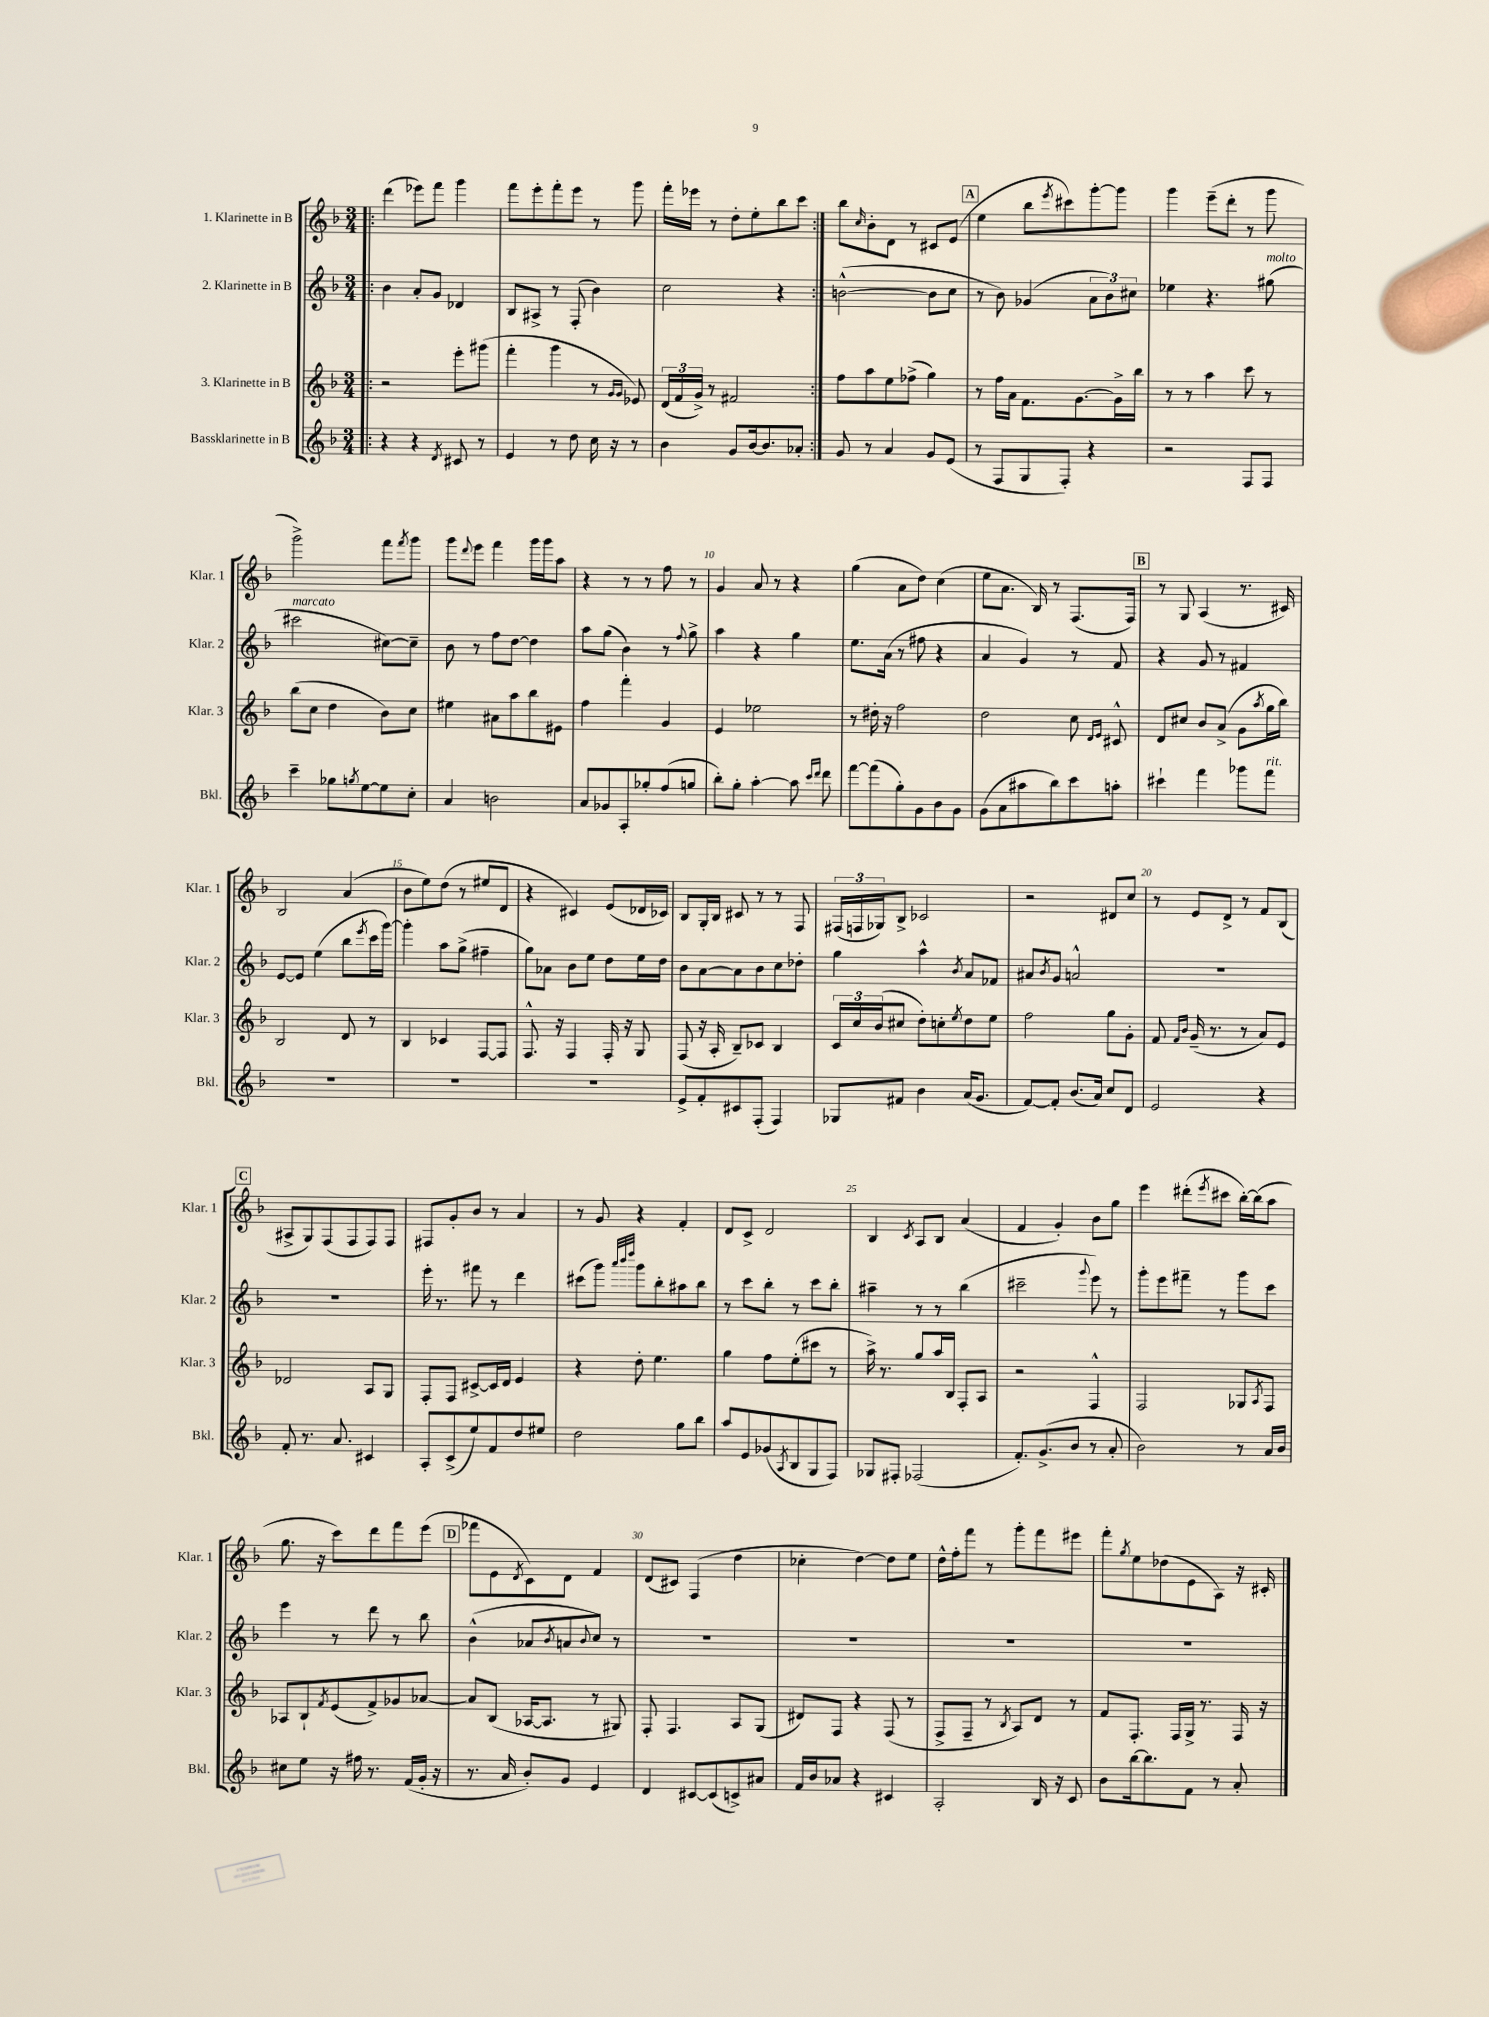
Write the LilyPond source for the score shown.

<<
\new StaffGroup <<
\new Staff = "s0" \with { instrumentName = "1. Klarinette in B" shortInstrumentName = "Klar. 1" } {
    \clef treble \key f \major \numericTimeSignature \time 3/4
    \repeat volta 2 { \bar ".|:" d'''4( ees'''8) f'''8 g'''4 |
    f'''8 e'''8-. f'''8-. e'''8 r8 g'''8 |
    f'''16-. ees'''16 r8 d''8-. e''8-. bes''8 c'''8 | }
    bes''8 \grace { c''16 } bes'8-. d'8 r8 cis'8 e'8( |
    \mark \markup { \box "A" } e''4 bes''8 \acciaccatura { e'''8 } cis'''8) g'''8~-. g'''8 |
    g'''4 e'''8--( d'''8-. r8 g'''8 |
    g'''2->) f'''8 \acciaccatura { f'''8 } g'''8 |
    g'''8 \appoggiatura { d'''8 } e'''8 f'''4 g'''16 g'''16 a''8 |
    r4 r8 r8 f''8 r8 |
    g'4 a'8 r8 r4 |
    g''4( a'8 d''8) c''4( |
    e''8 a'8. bes16) r8 f8.( f16) |
    \mark \markup { \box "B" } r8 g8 a4( r8. cis'16) |
    bes2 a'4( |
    bes'8 e''8) d''8( r8 eis''8 d'8 |
    r4 cis'4) e'8( des'16 ces'16) |
    bes8 g16-. bes16 cis'8 r8 r8 f8 |
    \tuplet 3/2 { fis16( f16 ges16) } bes8-> ces'2 |
    r2 dis'8 c''8 |
    r8 e'8 d'8-> r8 f'8 bes8( |
    \mark \markup { \box "C" } ais8-> g8) f8( f8 f8) f8 |
    fis8 g'8-. bes'8 r8 a'4 |
    r8 g'8 r4 f'4-. |
    d'8 c'8-> d'2 |
    bes4 \acciaccatura { c'8 } a8 bes8 a'4( |
    f'4 g'4-.) bes'8 g''8 |
    e'''4 dis'''8-.( \acciaccatura { e'''8 } cis'''8 bes''16~-.) bes''16( a''8 |
    g''8. r16 c'''8) d'''8 f'''8 e'''8( |
    \mark \markup { \box "D" } fes'''8 e'8 \acciaccatura { d'8 } c'8) d'8 f'4 |
    d'8( cis'8) f4( d''4 |
    ces''4-. d''4~) d''8 e''8 |
    d''16-^ f''16-. f'''8 r8 g'''8-. f'''8 eis'''8 |
    f'''8-. \acciaccatura { g''8 } e''8 des''8( e'8 a8) r16 cis'16-. \bar "|." |
}
\new Staff = "s1" \with { instrumentName = "2. Klarinette in B" shortInstrumentName = "Klar. 2" } {
    \clef treble \key f \major \numericTimeSignature \time 3/4
    \repeat volta 2 { \bar ".|:" bes'4 a'8-. g'8 des'4 |
    bes8 ais8-> r8 f8-.( bes'4) |
    c''2 r4 | }
    b'2~-^( b'8 c''8 |
    \mark \markup { \box "A" } r8 bes'8) ges'4( \tuplet 3/2 { a'8 bes'8) cis''8 } |
    ees''4 r4. gis''8^\markup { \italic "molto" }( |
    cis'''2^\markup { \italic "marcato" } cis''8~) cis''8-- |
    bes'8 r8 f''8 d''8~ d''4 |
    a''8 g''8( bes'4) r8 \appoggiatura { f''8 } g''8-> |
    a''4 r4 g''4 |
    e''8. a'16( r8 fis''8 r4 |
    a'4 g'4) r8 f'8 |
    \mark \markup { \box "B" } r4 g'8 r8 fis'4 |
    e'8~ e'8 e''4( bes''8 \acciaccatura { e'''8 } c'''16 g'''16~) |
    g'''4-. a''8 g''8->( fis''4-- |
    g''8) aes'8 bes'8 e''8 d''8 e''16 d''16 |
    bes'8 a'8~ a'8 bes'8 c''8 des''8-. |
    g''4 a''4-^ \acciaccatura { bes'8 } a'8 fes'8 |
    ais'8 \acciaccatura { bes'8 } g'8 a'2-^ |
    R2. |
    \mark \markup { \box "C" } R2. |
    e'''16-. r8. fis'''8 r8 d'''4 |
    cis'''8( g'''8) \grace { a'''32 bes'''32 d''''32 } g'''8 bes''8-. ais''8 bes''8 |
    r8 c'''8 bes''8-. r8 c'''8 bes''8-. |
    ais''4-- r8 r8 bes''4( |
    cis'''2-- \appoggiatura { g'''8 } e'''8) r8 |
    g'''8-. e'''8 fis'''8-- r8 g'''8 c'''8 |
    e'''4 r8 d'''8 r8 bes''8 |
    \mark \markup { \box "D" } bes'4-^( aes'8 \acciaccatura { bes'8 } a'8 \appoggiatura { bes'8 } c''8) r8 |
    R2. |
    R2. |
    R2. |
    R2. \bar "|." |
}
\new Staff = "s2" \with { instrumentName = "3. Klarinette in B" shortInstrumentName = "Klar. 3" } {
    \clef treble \key f \major \numericTimeSignature \time 3/4
    \repeat volta 2 { \bar ".|:" r2 e'''8-. gis'''8( |
    f'''4-. g'''4 r8 \grace { g'16 g'16 } ees'8) |
    \tuplet 3/2 { d'16( f'16 g'16->) } r8 fis'2 | }
    f''8 a''8 e''8 fes''8->( g''4) |
    \mark \markup { \box "A" } r8 f''16 a'16 f'8. g'8.~ g'16-> bes''16 |
    r8 r8 a''4 c'''8 r8 |
    bes''8( c''8 d''4 bes'8) c''8 |
    eis''4 ais'8 a''8 bes''8 eis'8 |
    f''4 f'''4-. g'4 |
    e'4 ees''2 |
    r8 dis''16-. r16 f''2 |
    d''2 c''8 \grace { d'16 e'16 } cis'8-^ |
    \mark \markup { \box "B" } d'8 cis''8 bes'8 a'8->( g'8 \acciaccatura { a''8 } g''16 bes''16) |
    bes2 d'8 r8 |
    bes4 ces'4 f8~ f8 |
    f8.-^ r16 f4 f16-. r16 g8 |
    f8( r16 a16-. bes8--) ces'8 bes4 |
    \tuplet 3/2 { c'16 c''16 bes'16( } cis''8 d''8-.) c''8-. \acciaccatura { e''8 } d''8 e''8 |
    f''2 g''8 g'8-. |
    f'8 \grace { f'16 bes'16 } g'16--( r8. r8 a'8) e'8 |
    \mark \markup { \box "C" } des'2 a8 g8 |
    f8-. f8 cis'8~-> cis'16 d'16 e'4 |
    r4 d''8-. e''4. |
    g''4 f''8 e''8-.( cis'''8 r8 |
    a''16->) r8. g''8 a''16 bes16 f8-. a8 |
    r2 f4-^ |
    f2 ges8 \acciaccatura { a8 } f8 |
    aes8 bes8-! \acciaccatura { f'8 } e'8( f'8->) ges'8 aes'8~ |
    \mark \markup { \box "D" } aes'8 bes8( aes16~ aes8. r8 gis8) |
    f8-. f4. a8 g8( |
    dis'8) f8 r4 f8( r8 |
    f8-> f8-- r8 \acciaccatura { bes8 } a8) d'8 r8 |
    f'8 f8.-. f16 g16-> r8. f16 r16 \bar "|." |
}
\new Staff = "s3" \with { instrumentName = "Bassklarinette in B" shortInstrumentName = "Bkl." } {
    \clef treble \key f \major \numericTimeSignature \time 3/4
    \repeat volta 2 { \bar ".|:" r4 r4 \acciaccatura { d'8 } cis'8 r8 |
    e'4 r8 d''8 c''16 r16 r8 |
    bes'4 g'8 bes'16~ bes'8. aes'8-. | }
    g'8 r8 a'4 g'8 e'8( |
    \mark \markup { \box "A" } r8 f8 g8 f8-.) r4 |
    r2 f8 f8 |
    c'''4-- ges''8 \acciaccatura { g''8 } e''8~ e''8 c''8-. |
    a'4 b'2 |
    a'8 ges'8 a8-. ges''8-. f''8( g''8 |
    bes''8-.) g''8-. a''4~-. a''8 \grace { c'''16 d'''16 } d'''8 |
    f'''8~ f'''8( g''8-.) g'8 bes'8 g'8 |
    g'8( a'8 ais''8 bes''8) c'''8 a''8-. |
    \mark \markup { \box "B" } cis'''4-! f'''4 ges'''8 f'''8^\markup { \italic "rit." } |
    R2. |
    R2. |
    R2. |
    e'8-> f'8-. cis'8 f8-.( f4) |
    ges8 fis'8 bes'4 a'16( g'8. |
    f'8~) f'8-. bes'8.( a'16) c''8 d'8 |
    e'2 r4 |
    \mark \markup { \box "C" } f'8-. r8. a'8. cis'4 |
    a8-. c'8->( e''8) f'8 d''8 eis''8 |
    d''2 g''8 bes''8 |
    a''8 e'8 ges'8( \acciaccatura { a8 } bes8 g8 f8) |
    ges8 fis8-. fes2( |
    f'8.-.) g'8.->( bes'8 r8 a'8-. |
    bes'2) r8 a'16 bes'16 |
    cis''8 e''8 r16 fis''16 r8. f'16( g'16-. r16 |
    \mark \markup { \box "D" } r8. a'16 bes'8-.) g'8 e'4 |
    d'4 cis'8~ cis'8( c'8->) ais'8 |
    f'16 bes'16 aes'8 r4 cis'4 |
    a2-. bes16 r16 c'8 |
    bes'8 bes''16~ bes''8. f'8 r8 a'8-. \bar "|." |
}
>>
>>
\layout { \context { \Score \override BarNumber.break-visibility = ##(#f #t #t) barNumberVisibility = #(every-nth-bar-number-visible 5) } }
